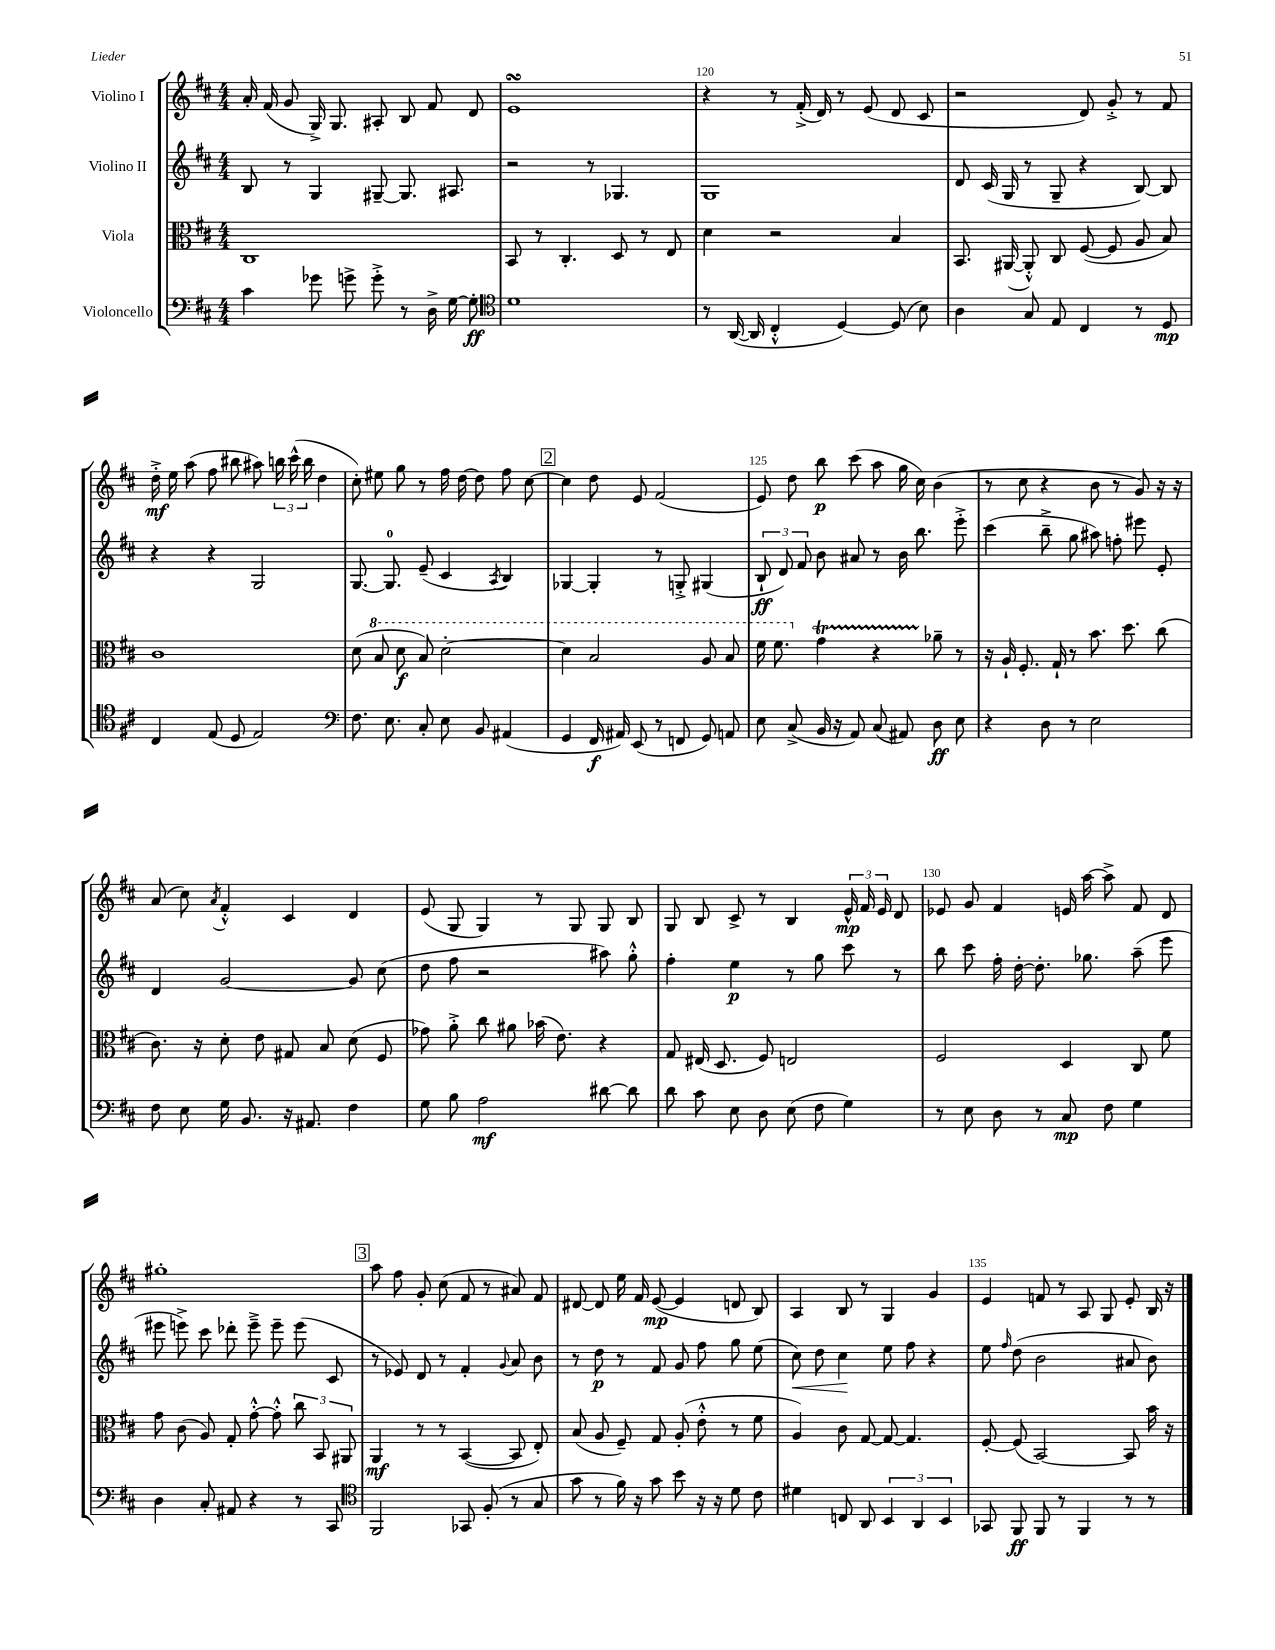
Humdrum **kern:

**kern	**kern	**kern	**kern
*staff4	*staff3	*staff2	*staff1
*clefF4	*clefC3	*clefG2	*clefG2
*k[f#c#]	*k[f#c#]	*k[f#c#]	*k[f#c#]
*M4/4	*M4/4	*M4/4	*M4/4
4c#	1C#	8B	16a'
.	.	.	(16f#
.	.	8r	8g
8g-	.	4G	16G^)
.	.	.	8.G
8g^	.	.	.
8g'^	.	[8G#~	8A#'
8r	.	8.G#]	8B
16D^	.	.	8f#
[16G	.	8.A#	.
8G']	.	.	8d
=	=	=	=
*clefC4	*	*	*
1d	8BB	2r	1e
.	8r	.	.
.	4.C#'	.	.
.	.	8r	.
.	8D	4.G-	.
.	8r	.	.
.	8E	.	.
=	=	=	=
8r	4d	1G	4r
([16AA	.	.	.
16AA]	.	.	.
4C#'^^	2r	.	8r
.	.	.	(16f#'^
.	.	.	16d)
[4D)	.	.	8r
.	.	.	(8e
(8D]	4B	.	8d
8B)	.	.	8c#
=	=	=	=
4A	8.BB	8d	2r
.	.	(16c#	.
.	([16AA#	16G	.
8G	8AA#'^^])	8r	.
8E	8C#	8G~	.
4C#	([8F#	4r	8d)
.	8F#]	.	8g'^
8r	8A	[8B)	8r
8D	8B)	8B]	8f#
=	=	=	=
4C#	1c#	4r	16dd'^
.	.	.	16ee
.	.	.	(8aa
(8E	.	4r	8ff#
8D	.	.	8bb#
2E)	.	2G	8aa#)
.	.	.	24bb
.	.	.	(24ccc#^^
.	.	.	24bb
.	.	.	4dd
=	=	=	=
*clefF4	*	*	*
8.F#	(8d	[8.G	8cc#')
.	8b	.	8ee#
8.E	.	8.G]	.
.	8dd	.	8gg
8C#'	8b)	(8e~	8r
8E	[2dd'	4c#	16ff#
.	.	.	[16dd
8BB	.	.	8dd]
.	.	8qA	.
(4AA#	.	4B)	8ff#
.	.	.	[8cc#
=	=	=	=
4GG	4dd]	[4G-	4cc#]
16FF#	2b	4G-']	8dd
16AA#)	.	.	.
(8EE	.	.	8e
8r	.	8r	(2f#
8FF	.	8G'^	.
8GG)	8a	(4G#	.
8AA	8b	.	.
=	=	=	=
8E	16ff#	12B`	8e)
.	8.ff#	.	.
.	.	12d)	.
(8C#^	.	.	8dd
.	.	12f#	.
16BB	4g	8b	8bb
16r	.	.	.
8AA)	.	8a#	(8ccc#
(8C#	4r	8r	8aa
8AA#)	.	16b	16gg
.	.	8.bb	16cc#)
8D	8a-~	.	(4b
8E	8r	8eee'^	.
=	=	=	=
4r	16r	(4ccc#	8r
.	16A`	.	.
.	8.F#'	.	8cc#
8D	.	8bb~^	4r
.	16G`	.	.
8r	8r	8gg	.
2E	8.b	8aa#)	8b
.	.	8ff'	8r
.	8.dd	.	.
.	.	8eee#	8g)
.	(8cc#	8e'	16r
.	.	.	16r
=	=	=	=
8F#	8.c#)	4d	(8a
8E	.	.	8cc#)
.	16r	.	.
.	.	.	8qa
16G	8d'	[2g	4f#'^^
8.BB	.	.	.
.	8e	.	.
16r	8G#	.	4c#
8.AA#	.	.	.
.	8B	.	.
4F#	(8d	8g]	4d
.	8F#	(8cc#	.
=	=	=	=
8G	8g-)	8dd	(8e
8B	8a'^	8ff#	8G
2A	8cc#	2r	4G)
.	8a#	.	.
.	(16b-	.	8r
.	8.e)	.	.
.	.	.	8G
[8d#	4r	8aa#)	8G
8d#]	.	8gg'^^	8B
=	=	=	=
8d	8G	4ff#'	8G
8c#	(16E#	.	8B
.	8.D	.	.
8E	.	4ee	8c#^
8D	8F#)	.	8r
(8E	2E	8r	4B
8F#	.	8gg	.
4G)	.	8ccc#	24e^^
.	.	.	24f#
.	.	.	24e
.	.	8r	8d
=	=	=	=
8r	2F#	8bb	8e-
8E	.	8ccc#	8g
8D	.	16ff#'	4f#
.	.	[16dd'	.
8r	.	8.dd']	.
8C#	4D	.	16e
.	.	8.gg-	[16aa
8F#	.	.	8aa^]
4G	8C#	(8aa~	8f#
.	8f#	8eee	8d
=	=	=	=
4D	8g	8eee#	1gg#'
.	(8c#	8eee^)	.
8C#'	8A)	8ccc#	.
8AA#	8G'	8ddd-'	.
4r	[8g'^^	8eee~^	.
.	8g'^^]	8eee~	.
8r	12cc#	(8eee	.
.	12BB	.	.
8CC#	.	8c#	.
.	12AA#	.	.
=	=	=	=
*clefC4	*	*	*
2FF#	4AA	8r	8aa
.	.	8e-)	8ff#
.	8r	8d	8g'
.	8r	8r	(8cc#
8GG-	([4BB	4f#'	8f#
(8F#'	.	.	8r
.	.	8qqg	.
8r	8BB]	8a	8a#)
8G	8E')	8b	8f#
=	=	=	=
8g	(8B	8r	[8d#
8r	8A	8dd	8d#]
16f#)	8F#~)	8r	16ee
16r	.	.	16f#
8g	8G	8f#	([8e
8b	(8A'	8g	4e]
16r	8e'^^	8ff#	.
16r	.	.	.
8d	8r	8gg	8d
8c#	8f#	(8ee	8B)
=	=	=	=
4d#	4A)	8cc#)	4A
.	.	8dd	.
8C	8c#	4cc#	8B
8AA	[8G	.	8r
6BB	8G_	8ee	4G
.	4.G]	8ff#	.
6AA	.	.	.
.	.	4r	4g
6BB	.	.	.
=	=	=	=
8GG-	[8F#'	8ee	4e
.	.	16qqff#	.
8FF#	(8F#]	(8dd	.
8FF#	[2BB)	2b	8f
8r	.	.	8r
4FF#	.	.	8A
.	.	.	8G
8r	8BB]	8a#	8e'
8r	16b	8b)	16B
.	16r	.	16r
==	==	==	==
*-	*-	*-	*-
